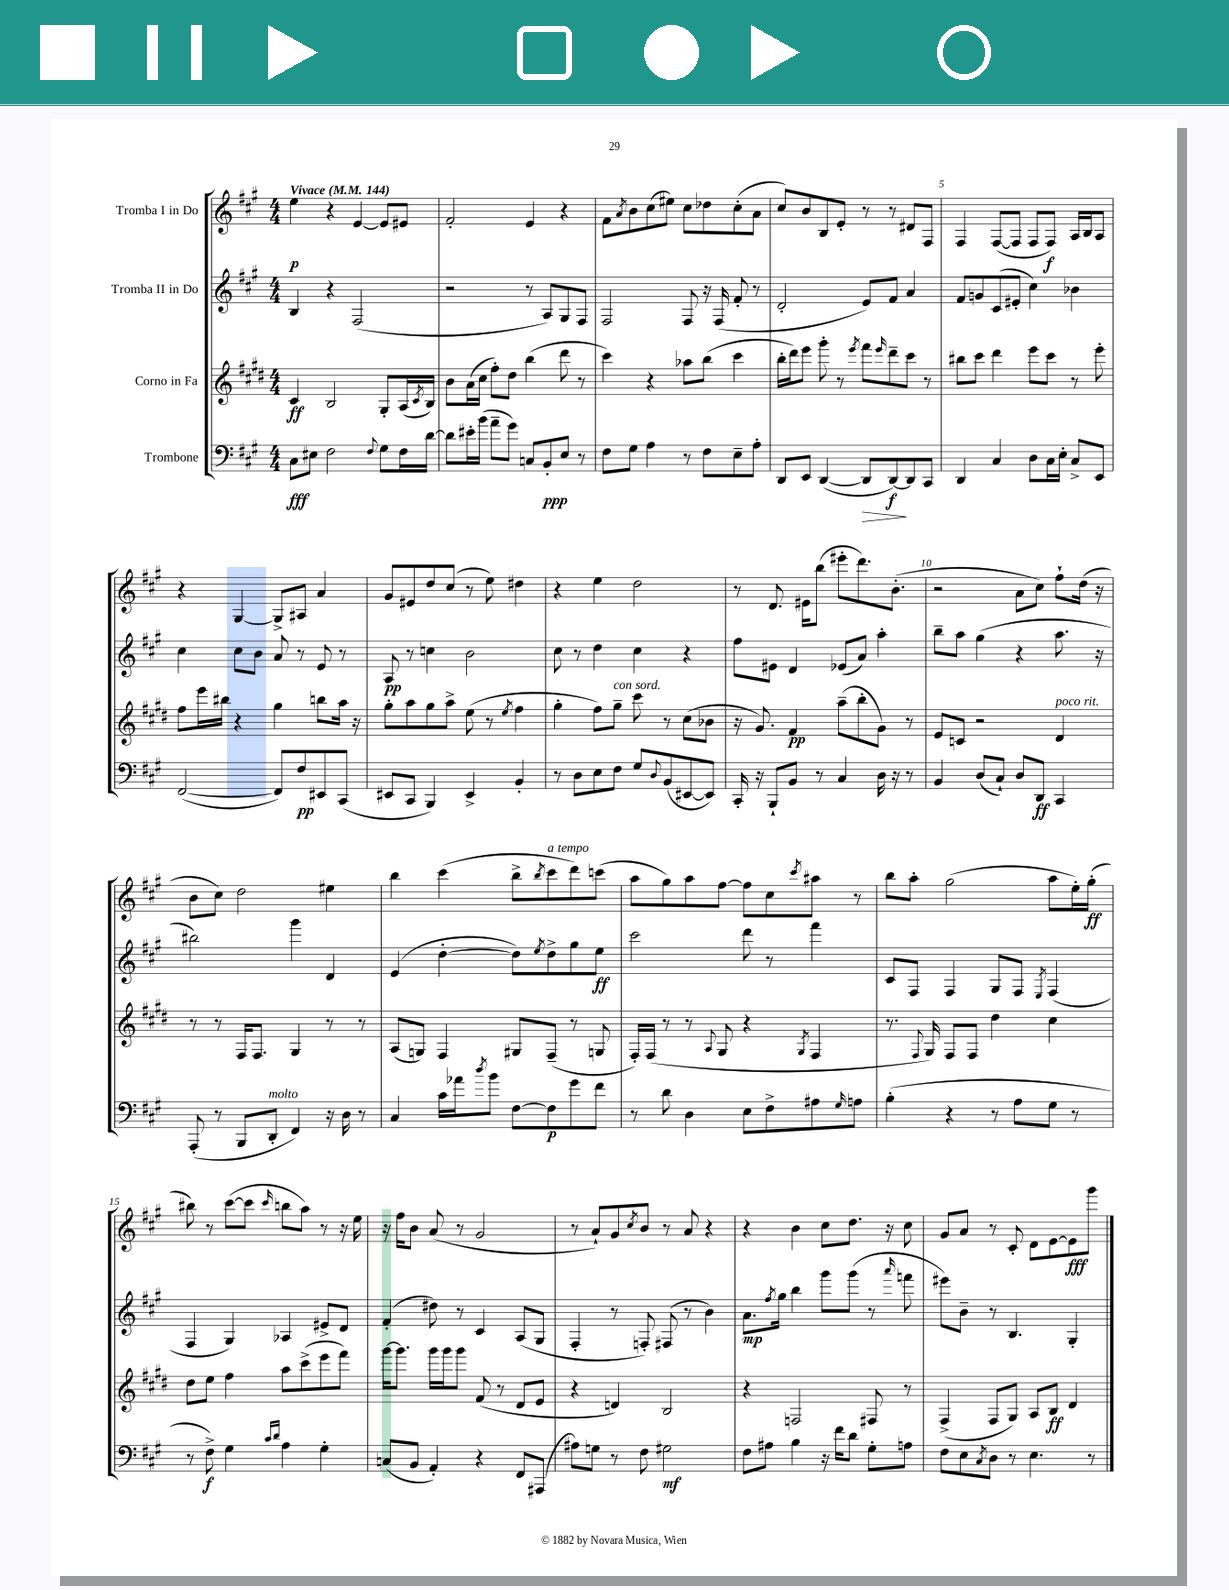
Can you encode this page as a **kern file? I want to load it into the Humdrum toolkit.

**kern	**kern	**kern	**kern
*staff4	*staff3	*staff2	*staff1
*clefF4	*clefG2	*clefG2	*clefG2
*k[f#c#g#]	*k[f#c#g#d#]	*k[f#c#g#]	*k[f#c#g#]
*M4/4	*M4/4	*M4/4	*M4/4
*MM144	*MM144	*MM144	*MM144
8C#\L	4c#/	4B/	4ee\
8E#\J	.	.	.
2F#\	2B/	4r	4r
.	.	(2F#/	[4e/
8qqF#/	.	.	.
8G#\L	8G#'/L	.	8e/]L
16F#\L	(16A/L	.	8e#/J
.	8qc#/	.	.
[16d\JJ	16B/JJ)	.	.
=	=	=	=
8d\]L	8b\L	2r	2f#'/
16e#'\L	(16a\L	.	.
(16b\JJ	16cc#\JJ	.	.
8a~\L	8ff#'\L)	.	.
8g#\J)	8dd#\J	.	.
8C/L	(4bb\	8r	4e/
8BB'/	.	8A/L)	.
8E/J	8ddd#\	8G#/	4r
8r	8r	8F#/J	.
=	=	=	=
8F#\L	4ccc#\)	2F#/	8f#\L
.	.	.	8qa/
8G#\J	.	.	8b\
4A\	4r	.	(8cc#\
.	.	.	8ee#\J)
8r	8aa-\L	8F#/	8cc#\L
8F#\L	(8bb\J	16r	8dd-\
.	.	(16F#/	.
8E~\	4ccc#\	8f#'/	(8cc#'\
8A'\J	.	8r	8a\J
=	=	=	=
8DD/L	16bb'\LL	2d'/	8cc#/L)
.	16ddd#\J)	.	.
8EE/J	8eee\J	.	8b/
([4DD/	8ggg#'\	.	8B/
.	8r	.	8e'/J
.	8qeee/	.	.
8DD/]L	8fff#\L	8e/L)	8r
.	16qqeee/	.	.
[8DD/)	8ddd#~\	8f#/J	8r
8DD/]	8ccc#\J	4a/	8d#/L
8CC#/J	8r	.	8F#/J
=	=	=	=
4DD/	8bb#\L	8f#/L	4F#/
.	8ccc#\J	8g/	.
4C#/	4ddd#\	(8c#/	([8F#/L
.	.	8e#'/J	8F#/]J
8D\L	8eee\L	4cc#\)	8F#/L
16C#\L	8ccc#\J	.	8F#/J)
16E'\JJ	.	.	.
8C#^/L	8r	4b-\	16A/LL
.	.	.	16B/J
8EE/J	8eee'\	.	8A/J
=	=	=	=
([2FF#/	8ff#\L	4cc#\	4r
.	16eee\L	.	.
.	16bb#\JJ	.	.
.	4r	8cc#\L	[4G#/
.	.	8b\J	.
8FF#/]L)	4gg#\	8a/	8G#^/]L
8F#/	.	8r	8A#/J
8EE#/	8bb\L	8e/	4a/
(8CC#/J	16aa\Jk	8r	.
.	16r	.	.
=	=	=	=
8EE#/L	8gg#'\L	8A/	8g#/L
8CC#/J	8aa\	8r	8e#/
4BBB/)	8gg#\	4cc\	8dd/
.	8aa^\J	.	(8cc#/J
4EE#^/	(8ee\	2b\	8r
.	8r	.	8ee\)
.	8qee/	.	.
4BB'/	4ff#\	.	4dd#\
=	=	=	=
8r	4gg#'\	8cc#\	4r
8D\L	.	8r	.
8E\	8ff#\L)	4dd\	4ee\
8F#\J	8gg#~\J	.	.
8G#/L	8ccc#\	4cc#\	2dd\
8qqD/	.	.	.
(8BB/	8r	.	.
[8EE#/	(8cc#\L	4r	.
8EE#/]J)	8b-\J	.	.
=	=	=	=
16CC#'/	16r	8ff#\L	8r
16r	8.g#/)	.	.
8BBB`/L	.	8e#\J	8.d/
8BB/J	4f#/	4d/	.
.	.	.	16e#\LK
8r	.	.	(8bb\J
4C#/	(8aa~\L	(8e-/L	8eee#'\L
.	8bb'\	8a/J)	8.ddd\)
16D\	8g#\J)	4aa'\	.
16r	.	.	(8.b'\J
8r	8r	.	.
=	=	=	=
4BB/	8e/L	8bb~\L	2r
.	8c/J	8aa\J	.
(8D/L	2r	(4gg#\	.
8C#`/J)	.	.	.
8D/L	.	4r	8a\L
8DD/J	.	.	8cc#\J)
4CC#/	4d#/	8.aa\	8ff#`\L
.	.	.	(16dd\Jk
.	.	16r	16r
=	=	=	=
(8AAA'/	8r	2bb#\)	8b\L
8r	8r	.	8cc#\J)
8BBB/L	16F#/LK	.	2dd\
.	8.F#/J	.	.
8DD'/J	.	.	.
4FF#/)	4G#/	4ggg#\	.
16r	8r	4d/	4ee#\
16D\	.	.	.
8r	8r	.	.
=	=	=	=
4C#/	(8A/L	(4e/	4bb\
.	8G/J)	.	.
16c#\LL	4F#/	[4dd'\	(4ccc#\
16a-\J	.	.	.
8qdd/	.	.	.
8b\J	.	.	.
[8F#\L	8G#/L	8dd\]L)	8bb^\L
.	.	8qee/	8qbb/
8F#\]	(8F#~/J	8dd^\	8ccc#\
8g#\	8r	8gg#\	8ddd\)
8f#\J	8G/	8ee\J	(8ccc\J
=	=	=	=
8r	16F#'/LL)	2ccc#\	8aa\L
.	(16F#/JJ	.	.
8d\	8r	.	8gg#\)
4D\	8r	.	8aa\
.	8qqA/	.	.
.	8G#/	.	[8ff#\J
8E\L	4r	8ddd\	8ff#\]L
8F#^\	.	8r	8cc#\
.	8qG#/	.	8qccc#/
8A#\	4F#/	4fff#\	8aa#\J
16qqG#/	.	.	.
8A\J	.	.	8r
=	=	=	=
(4B'\	8.r	8c#/L	8bb\L
.	.	8F#/J	8aa'\J
.	8qqF#/	.	.
.	16G#/)	.	.
4r	8F#/L	4F#/	(2gg#\
.	8F#/J	.	.
8r	4dd#\	8G#/L	.
8A\L	.	8F#/J	.
.	.	8qE/	.
8G#\J	4cc#\	(4F#/	8aa\L
8r	.	.	16ee'\L)
.	.	.	(16gg#'\JJ
=	=	=	=
8r	8dd#\L	4F#/	8bb#\)
8F#^\)	8ee\J	.	8r
4G#\	4ff#\	4G#/)	([8ccc#\L
.	.	.	8ccc#\]J
16qqc#/LL	.	.	.
16qqd/JJ	.	.	16qqccc#/
4A\	8aa\L	4A-/	8bb\L
.	(8ccc#^\	.	8aa\J)
4G#'\	8eee\	8e#^/L	8r
.	8fff#\J)	8d/J	16r
.	.	.	16ee\
=	=	=	=
(8C/L	[16ggg#\LK	(4f#'/	16r
.	8.ggg#\]J	.	16ff#\LK
8BB/J	.	.	8b\J
4AA'/)	16ggg#\LL	8dd#\)	(8a/
.	16ggg#\J	.	.
.	8ggg#\J	8r	8r
4r	(8f#/	4c#/	2g#/
.	8r	.	.
8FF#/L	8d#/L	(8A/L	.
(8AAA#/J	8e/J	8G#/J	.
=	=	=	=
8A#\L)	4r	4F#'/	8r
8G\J	.	.	8a`/L)
8r	4d/)	8r	8g#/
.	.	.	8qcc#/
8F#\	.	8F'/)	8b/J
2G#\	2B/	(8F#/	8r
.	.	8r	8a/
.	.	4b\)	4r
=	=	=	=
8F#\L	4r	8.a\L	4r
8A#\J	.	.	.
.	.	8qff#/	.
.	.	16gg#\Jk	.
4B\	2F/	4bb\	4b\
16r	.	8ggg#\L	8cc#\L
16f#\LK	.	.	.
8d\J	.	(8ggg#\J	8.dd\J
8G#'\L	8F#/	8r	.
.	.	.	16r
.	.	16qqaaa/	.
8A\J	8r	8fff\	8cc#\
=	=	=	=
8F#\L	(4F#^/	8eee#\L)	8g#/L
8E\	.	8b~\J	8a/J
8qC#/	.	.	.
8D\J	8F#/L	8r	8r
8r	8G#/J)	4.B/	8c#'/
4.E\	8A/L	.	8d\L
.	8B/J	.	[8e\
.	4d#/	4G#'/	8e\]
8r	.	.	8ggg#\J
==	==	==	==
*-	*-	*-	*-
